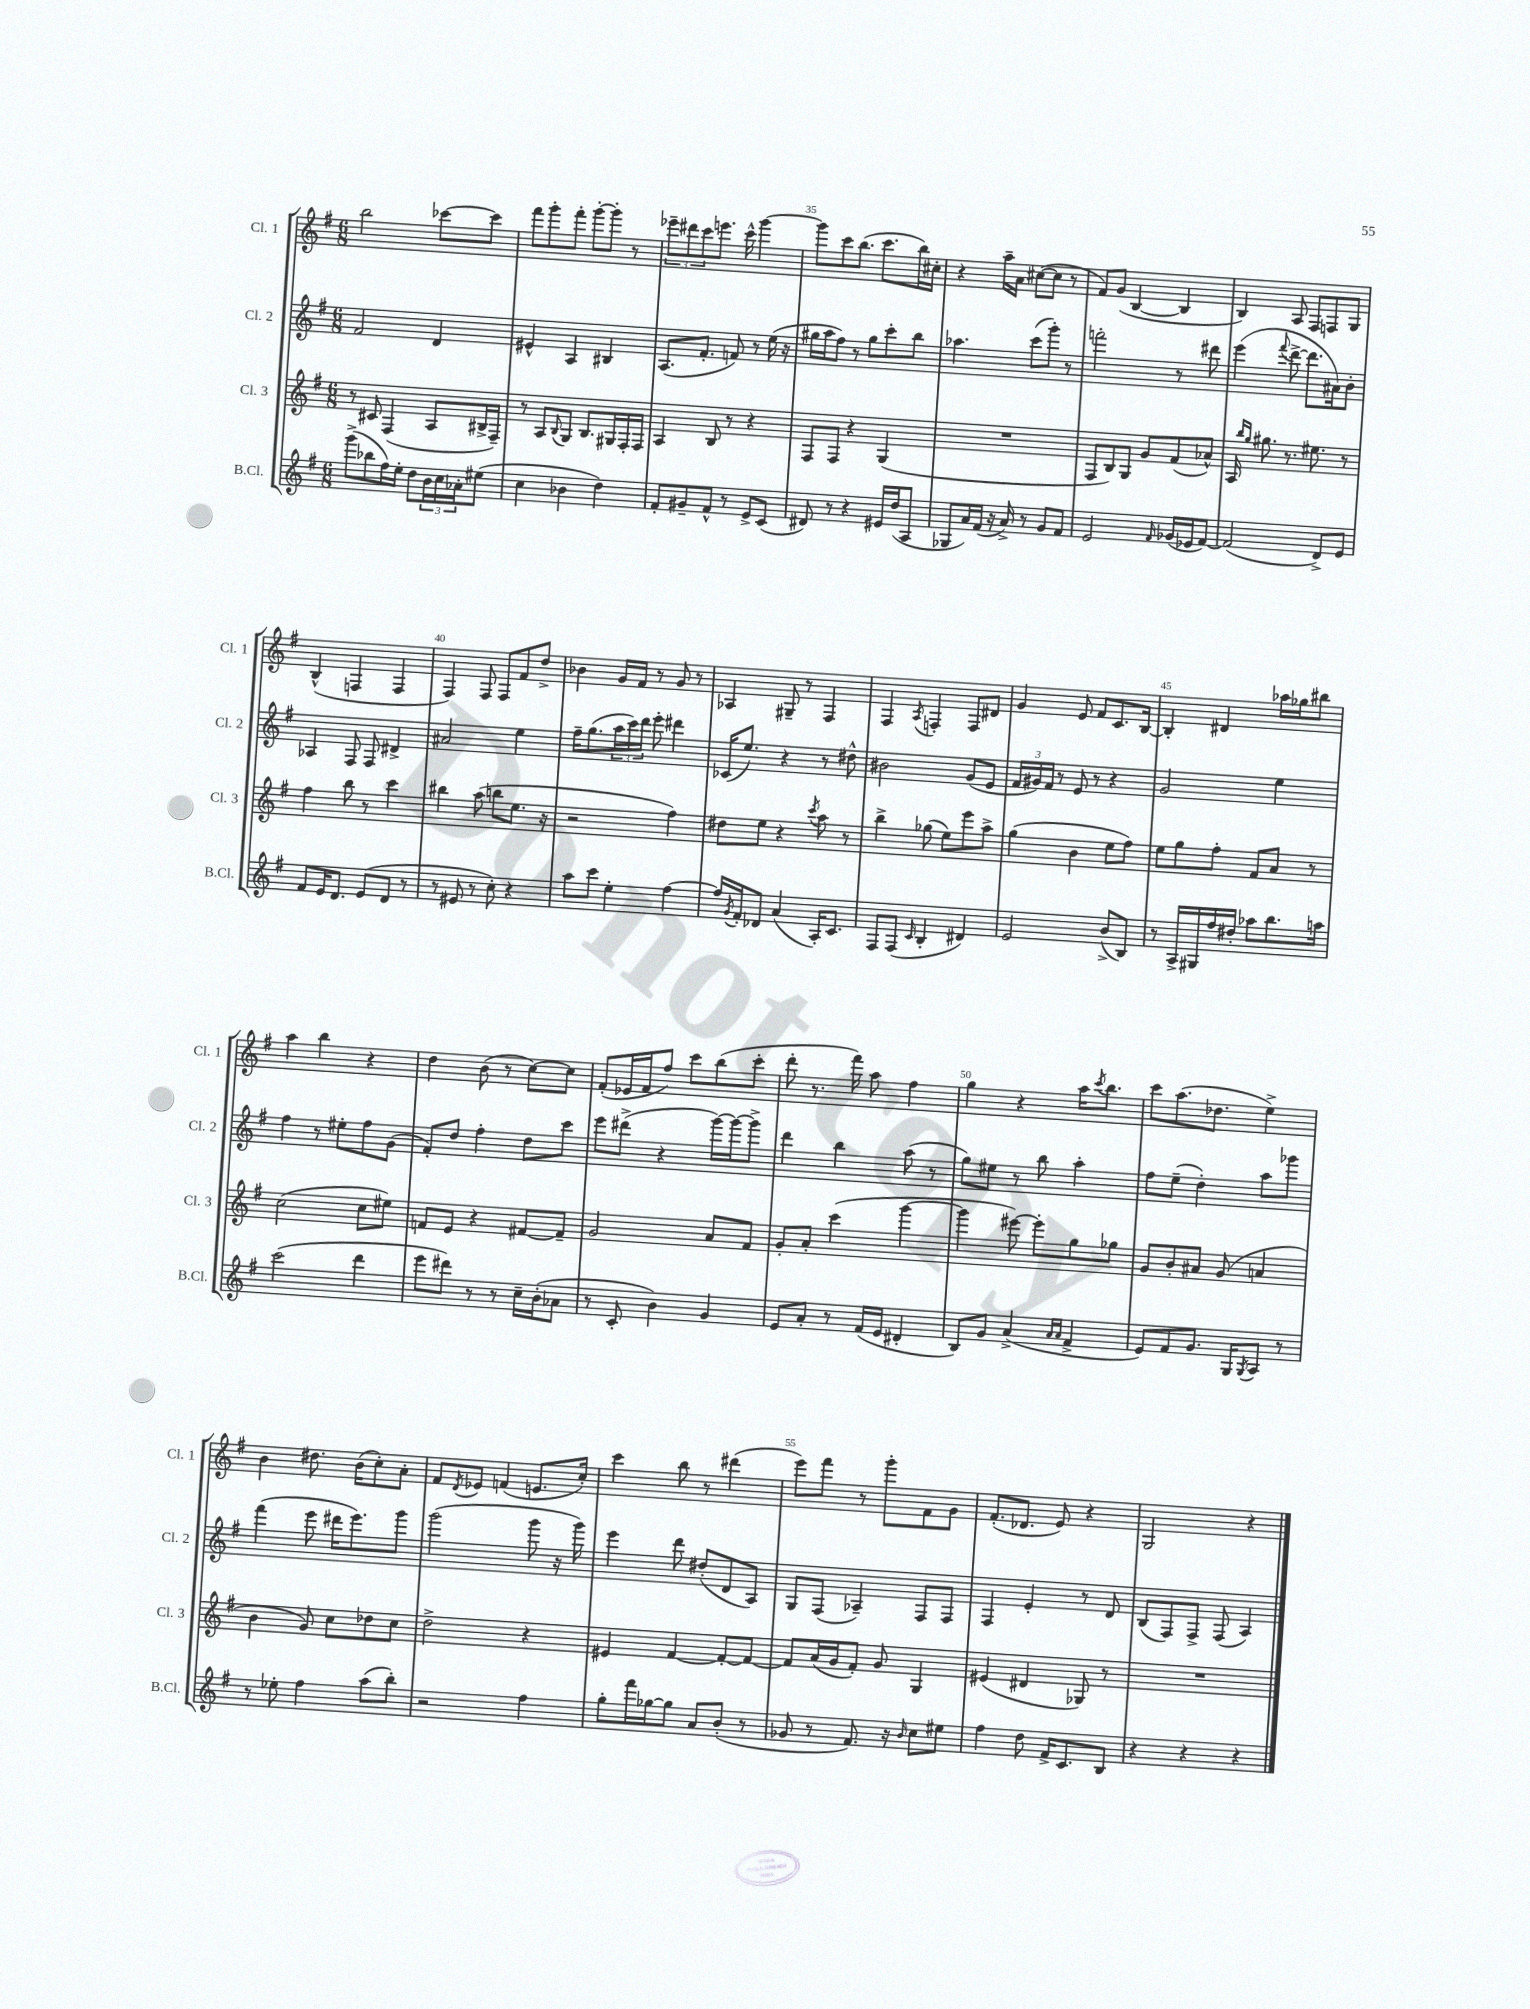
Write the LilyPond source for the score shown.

<<
\new StaffGroup <<
\new Staff = "s0" \with { instrumentName = "Cl. 1" shortInstrumentName = "Cl. 1" } {
    \clef treble \key g \major \numericTimeSignature \time 6/8
    b''2 ces'''8~ ces'''8 |
    fis'''8 g'''8-. fis'''8-. g'''8~-. g'''8-. r8 |
    \tuplet 3/2 { ees'''8-- dis'''8 c'''8 } e'''8. c'''16-^ g'''4~ |
    g'''8 c'''8 b''8.( c'''8. b''16) cis''16-. |
    r4 a''16-- a'16 cis''8~( cis''8 r8 |
    fis'8) g'8( b4~ b4 |
    b4) a8 fis8 f8 g8 |
    b4-^( f4 f4 |
    fis4) fis8 fis8 fis'8 d''8-> |
    bes'4 g'16 fis'16 r8 g'8 r8 |
    aes4 gis8-- r8 fis4 |
    fis4 \acciaccatura { a8 } f4-. f8 dis'8 |
    g'4 e'8 fis'8 c'8. b16~ |
    b4-. dis'4 aes''16 ges''16 bis''8 |
    a''4 b''4 r4 |
    d''4 b'8( r8 c''8~) c''8 |
    fis'8-.( ees'16 fis'16 fis''8) c'''8 b''8( c'''8-. |
    d'''8-. r8. fis'''16) a''8 fis''4 |
    g''4 r4 a''16 \acciaccatura { c'''8 } b''8. |
    c'''8 a''8.( des''8. e''4->) |
    b'4 dis''8. b'16( c''8-.) a'8-. |
    fis'8 \acciaccatura { d'8 } ees'8 f'4( e'8. c''16-.) |
    c'''4 b''8 r8 dis'''4( |
    e'''8) fis'''8 r8 g'''8-. fis'8 g'8 |
    fis'8.-.( des'8. e'8) r4 |
    g2 r4 \bar "|." |
}
\new Staff = "s1" \with { instrumentName = "Cl. 2" shortInstrumentName = "Cl. 2" } {
    \clef treble \key g \major \numericTimeSignature \time 6/8
    fis'2 d'4 |
    eis'4-^ a4 bis4 |
    a8.( fis'8.-. f'8) r8 e''16( r16 |
    gis''16 a''16 fis''8) r8 gis''8 c'''8-. b''8 |
    aes''4. c'''8( g'''8-.) r8 |
    f'''2-. r8 dis'''8 |
    e'''4( \appoggiatura { fis'''8 } d'''8~-> d'''8. ais'16) b'8-. |
    aes4 fis8 fis8 dis'4-> |
    ais'2 e''4 |
    fis''16-- g''8.( \tuplet 3/2 { a''16 c'''16) d'''16 } e'''8-. dis'''4 |
    ces'16( e''8.) r4 r8 dis''8-^ |
    bis'2 g'8( e'8 |
    \tuplet 3/2 { fis'16 gis'16) fis'16 } r8 e'8 r8 r4 |
    g'2 e''4 |
    fis''4 r8 eis''8-. fis''8 g'8( |
    fis'8-.) d''8 fis''4-. d''8 c'''8 |
    e'''8 dis'''8->( r4 g'''16~) g'''16~ g'''8-> |
    d'''4 b''4 a''8( r8 |
    g''8) eis''8 r8 b''8 a''4-. |
    fis''8 e''8--( d''4-.) a''8 ges'''8 |
    fis'''4( e'''8 dis'''16 e'''8.) g'''8 |
    g'''2( g'''8 r16 g'''16) |
    e'''4 d'''8 dis''8-.( d'8 a8) |
    g8 fis8( aes4--) fis8 fis8 |
    fis4 e'4-. r8 d'8 |
    b8( fis8) fis8-> fis8( a4) \bar "|." |
}
\new Staff = "s2" \with { instrumentName = "Cl. 3" shortInstrumentName = "Cl. 3" } {
    \clef treble \key g \major \numericTimeSignature \time 6/8
    r8 cis'8 fis4( a8 bis16-> fis16--) |
    r8 a8 \appoggiatura { b8 } g8 b8. gis16 fis16-. fis16 |
    a4 b8 r8 r4 |
    fis8 fis8 r4 g4( |
    R2. |
    fis8 b8) g8 g'8 fis'8( aes'8-^) |
    a16 \grace { b''16 g''16 } gis''8. r8. eis''8. r8 |
    fis''4 b''8 r8 c'''4 |
    bis''4 a''8( b''8 e''8. r16 |
    r2 fis''4) |
    dis''8 e''8 r4 \acciaccatura { c'''8 } a''8 r8 |
    b''4-> ges''8( e''8) e'''8 a''8-> |
    g''4( b'4 e''8 fis''8) |
    e''8 g''8 fis''8-. fis'8 a'8 r8 |
    c''2( c''8 eis''8) |
    f'8 e'8 r4 fis'8~ fis'8-- |
    g'2 a'8 fis'8 |
    g'8-. a'8-. c'''4( g'''4~ |
    g'''4 eis'''8~) eis'''8-. g''8 ges''8 |
    g'8 b'8-. ais'8 g'8( a'4 |
    b'4 g'8) c''8 des''8 c''8 |
    d''2-> r4 |
    eis'4 fis'4~ fis'8~-. fis'8~ |
    fis'8 a'16( g'16 fis'8-.) g'8 g4 |
    eis'4( dis'4 ges8) r8 |
    R2. \bar "|." |
}
\new Staff = "s3" \with { instrumentName = "B.Cl." shortInstrumentName = "B.Cl." } {
    \clef treble \key g \major \numericTimeSignature \time 6/8
    g'''8->( bes''8 fis''16) e''16-. d''8 \tuplet 3/2 { b'16 c''16 aes'16-. } eis''8( |
    c''4 bes'4 d''4) |
    fis'8-. gis'8-- fis'8-^ r8 e'8-> c'8( |
    dis'8) r8 r4 eis'16 d''16( a8 |
    ges8 a'16) fis'16( r16 a'16->) r8 g'8 fis'8 |
    e'2 \grace { fis'16 } ges'16( ees'16 fis'8~) |
    fis'2( d'8->) e'8 |
    fis'8 e'16 d'8. e'8( d'8 r8 |
    r8 eis'8 r8 c''8-.) r4 |
    a''8 c'''8 e''4-. fis''4~ |
    fis''16 \acciaccatura { g'8 } fis'16-. des'8 a'4( a16-.) c'8. |
    fis8 fis8( \grace { c'16 } b4-. dis'4) |
    e'2 b'8->( b8) |
    r8 a16-> gis16 fis''16 dis''16-. aes''8 b''8. a''16 |
    c'''2( d'''4 |
    e'''8 dis'''8) r8 r8 c''16-- b'16-.( aes'8 |
    r8 c'8-. b'4) g'4 |
    e'8 a'8-. r8 fis'16( e'16 dis'4-. |
    b8) g'8 a'4->( \grace { a'16 a'16 } fis'4-> |
    e'8) fis'8 g'8. g16 \acciaccatura { g8 } a8 r8 |
    r8 ees''8-. fis''4 a''8( b''8-.) |
    r2 fis''4 |
    g''8-. fis'''16 ges''16~ ges''8 a'8 b'8-.( r8 |
    ges'8 r8 fis'8.) r16 \grace { b'16 } c''8 eis''8 |
    fis''4 d''8 fis'16-> c'8. b8 |
    r4 r4 r4 \bar "|." |
}
>>
>>
\layout { \context { \Score currentBarNumber = #32 \override BarNumber.break-visibility = ##(#f #t #t) barNumberVisibility = #(every-nth-bar-number-visible 5) } }
